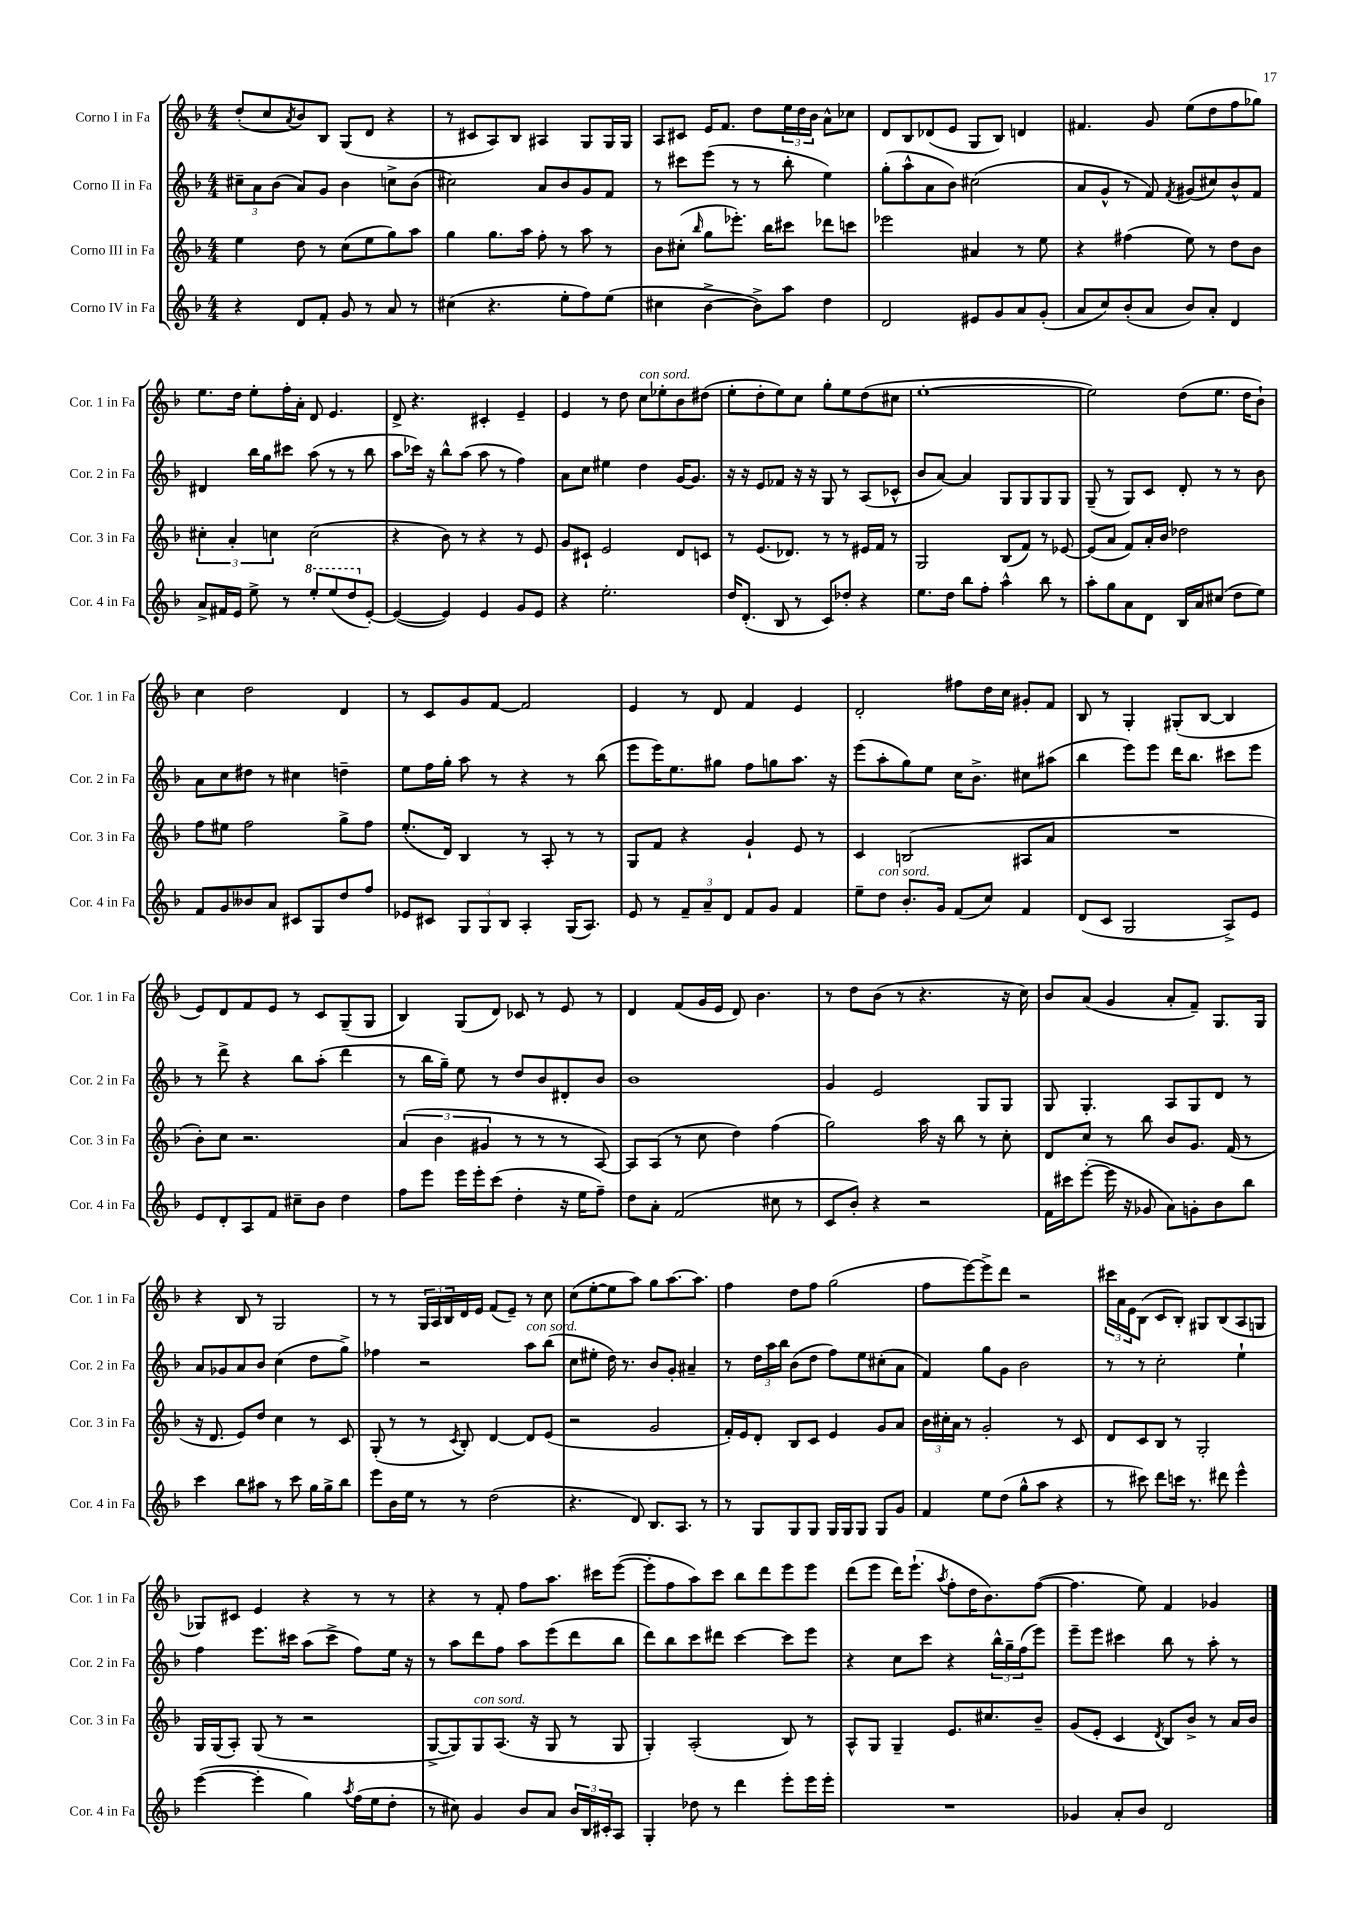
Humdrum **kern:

**kern	**kern	**kern	**kern
*staff4	*staff3	*staff2	*staff1
*clefG2	*clefG2	*clefG2	*clefG2
*k[b-]	*k[b-]	*k[b-]	*k[b-]
*M4/4	*M4/4	*M4/4	*M4/4
4r	4ee	12cc#~	(8dd'
.	.	12a	.
.	.	.	8cc
.	.	(12b-	.
.	.	.	8qa
8d	8dd	8a)	8b-)
8f'	8r	8g	8B-
8g	(8cc	4b-	(8G
8r	8ee	.	8d
8a	8gg)	8cc^	4r
8r	8aa	(8b-	.
=	=	=	=
(4cc#	4gg	2cc#)	8r
.	.	.	8c#
4.r	8.gg	.	8A)
.	.	.	8B-
.	16aa	.	.
.	8ff'	8a	4A#
8ee'	8r	8b-	.
8ff)	8aa	8g	8G
(8ee	8r	8f	16G
.	.	.	16G
=	=	=	=
4cc#	8b-	8r	8A
.	(8cc#'	8ccc#	8c#
.	16qqbb-	.	.
[4b-^	8gg	(8eee	16e
.	.	.	8.f
.	8.eee-')	8r	.
8b-^])	.	8r	8dd
.	16bb-	.	.
8aa	8ccc#	8bb-'	24ee
.	.	.	24dd
.	.	.	24b-
4dd	8ddd-	4ee)	8a^^
.	8ccc	.	8cc-
=	=	=	=
2d	2eee-	(8gg'	8d
.	.	8aa^^	8B-
.	.	8a	(8d-
.	.	8b-)	8e
8e#	4a#	(2cc#	8G
8g	.	.	8B-)
8a	8r	.	4d
(8g'	8ee	.	.
=	=	=	=
8a	4r	8a	4.f#
8cc)	.	8g^^	.
(8b-'	(4ff#	8r	.
8a	.	8f)	8g
.	.	8qf	.
8b-)	8ee)	(8g#	(8ee
8a'	8r	8cc#)	8dd
4d	8dd	8b-^^	8ff
.	8b-	8f	8gg-)
=	=	=	=
8a^	6cc#'	4d#	8.ee
16f#	.	.	.
.	6a'	.	.
16e	.	.	16dd
8ee^	.	16bb-	8ee'
.	.	16gg	.
.	6cc	.	.
8r	.	8ccc#	16ff'
.	.	.	16a'
8eee'	(2cc	(8aa	8d
(8eee	.	8r	4.e
8ddd	.	8r	.
[8e')	.	8bb-	.
=	=	=	=
(4e_	4r	8aa	8d^
.	.	16ccc-)	4.r
.	.	16r	.
4e])	8b-)	8bb-^^	.
.	8r	(8aa	.
4e	4r	8aa	4c#'
.	.	8r	.
8g	8r	4ff)	4e~
8e	8e	.	.
=	=	=	=
4r	8g	8a	4e
.	8c#`	8cc	.
2.ee'	2e	4ee#	8r
.	.	.	8dd
.	.	4dd	8cc
.	.	.	8ee-'
.	8d	[16g	8b-
.	.	8.g]	.
.	8c	.	(8dd#
=	=	=	=
16dd	8r	16r	8ee'
(8.d'	.	16r	.
.	(8.e	8e	8dd'
8B-	.	8f-	8ee)
.	8.d-)	.	.
8r	.	16r	8cc
.	.	16r	.
8c)	8r	8G	8gg'
8dd-'	8r	8r	8ee
4r	16e#	(8A	(8dd
.	16f	.	.
.	8r	8c-^^	8cc#
=	=	=	=
8.ee	2G	8b-	[1ee'
.	.	[8a)	.
16dd	.	.	.
8bb-	.	4a]	.
8ff'	.	.	.
4aa^^	(8B-	8G	.
.	8f)	8G	.
8bb-	8r	8G	.
8r	[8e-	8G	.
=	=	=	=
8aa'	(8e-]	(8G~	2ee])
8gg	8a	8r	.
8a	8f)	8G)	.
8d	16a'	8c	.
.	16b-	.	.
16B-	2dd-	8d'	(8dd
16a	.	.	.
(8cc#	.	8r	8.ee
8dd	.	8r	.
.	.	.	16dd
8ee)	.	8b-	8b-`)
=	=	=	=
8f	8ff	8a	4cc
8g	8ee#	8cc	.
8b--	2ff	8dd#	2dd
8a	.	8r	.
8c#	.	4cc#	.
8G	.	.	.
8dd	8gg^	4dd~	4d
8ff	8ff	.	.
=	=	=	=
8e-	(8.ee'	8ee	8r
8c#	.	16ff	8c
.	16d)	16gg'	.
12G	4B-	8aa	8g
12G	.	.	.
.	.	8r	[8f
12B-	.	.	.
4A'	8r	4r	2f]
.	8A'	.	.
(16G	8r	8r	.
8.A)	.	.	.
.	8r	(8bb-	.
=	=	=	=
8e	8G	8eee	4e
8r	8f	16eee)	.
.	.	8.ee	.
12f~	4r	.	8r
12a~	.	.	.
.	.	8gg#	8d
12d	.	.	.
8f	4g`	8ff	4f
8g	.	8gg	.
4f	8e	8.aa	4e
.	8r	.	.
.	.	16r	.
=	=	=	=
8ee~	4c	(8eee	2d'
8dd	.	8aa'	.
8.b-'	(2B	8gg)	.
.	.	8ee	.
16g	.	.	.
(8f	.	16cc	8ff#
.	.	8.b-^	.
8cc)	.	.	16dd
.	.	.	16cc
4f	8A#	8cc#	8g#'
.	8a	(8aa#	8f
=	=	=	=
(8d	1r	4bb-	8B-
8c	.	.	8r
2G	.	8eee)	4G'
.	.	8eee	.
.	.	16ddd	(8G#'
.	.	8.bb-	.
.	.	.	[8B-
8A^)	.	8ccc#	4B-]
8e	.	8eee	.
=	=	=	=
8e	8b-')	8r	8e)
8d'	8cc	8ddd^	8d
8A	2.r	4r	8f
8f	.	.	8e
8cc#~	.	8bb-	8r
8b-	.	(8aa'	8c
4dd	.	4ddd	(8G~
.	.	.	8G
=	=	=	=
8ff	(6a	8r	4B-)
8eee	.	16bb-	.
.	6b-	.	.
.	.	16gg~)	.
16eee	.	8ee	(8G
16eee'	.	.	.
.	6g#	.	.
(8ccc	.	8r	8d)
4dd'	8r	8dd	8c-
.	8r	8b-	8r
16r	8r	8d#'	8e
16ee	.	.	.
8ff~)	[8A)	8b-	8r
=	=	=	=
8dd	8A]	1b-	4d
8a'	(8A	.	.
(2f	8r	.	(8f
.	8cc	.	16g
.	.	.	16e
.	4dd)	.	8d)
.	.	.	4.b-
8cc#	(4ff	.	.
8r	.	.	.
=	=	=	=
8c	2gg)	4g	8r
8b-')	.	.	8dd
4r	.	2e	(8b-
.	.	.	8r
2r	16aa	.	4.r
.	16r	.	.
.	8bb-	.	.
.	8r	8G	.
.	8cc'	8G	16r
.	.	.	16cc)
=	=	=	=
16f	8d	8G	8b-
16ccc#	.	.	.
([8eee'	8cc	4.G'	(8a
16eee]	8r	.	4g
16r	.	.	.
8g-	8bb-	.	.
8a)	8b-	8A	8a'
8g'	8.g	8G	8f~)
8b-	.	8d	8.G
.	(16f	.	.
8bb-	8r	8r	.
.	.	.	16G
=	=	=	=
4ccc	16r	8a	4r
.	8.d	.	.
.	.	8g-	.
8bb-	8e)	8a	8B-
8aa#	8dd	8b-	8r
8r	4cc	(4cc	2G
8ccc	.	.	.
16gg	8r	8dd	.
16gg^	.	.	.
8bb-	8c	8gg^)	.
=	=	=	=
8eee	(8G'	4ff-	8r
16b-	8r	.	8r
16ee	.	.	.
8r	8r	2r	24G
.	.	.	24A
.	.	.	24B-
.	8qc	.	.
8r	8B-')	.	16d
.	.	.	16e
(2dd	[4d	.	(8f
.	.	.	8e~)
.	8d]	8aa	8r
.	(8e	(8bb-	8cc
=	=	=	=
4.r	2r	8cc	(8cc
.	.	8ee#'	[8ee'
.	.	16dd)	8ee]
.	.	8.r	.
8d)	.	.	8aa)
8.B-	2g	8b-	8gg
.	.	8g'	[8.aa
8.A	.	.	.
.	.	4a#~	.
.	.	.	8.aa]
8r	.	.	.
=	=	=	=
8r	16f')	8r	4ff
.	16e	.	.
8G	8d'	24dd	.
.	.	24aa	.
.	.	24bb-	.
8G	8B-	(8b-	8dd
8G	8c	8dd	8ff
16G	4e	8ff)	(2gg
16G	.	.	.
8G	.	8ee	.
8G	8g	(8cc#'	.
8g	8a	8a	.
=	=	=	=
4f	24b-	4f)	8ff
.	24cc#'	.	.
.	24a	.	.
.	8r	.	[8eee)
8ee	2g'	8gg	8eee^]
(8dd	.	8g	8ddd
8gg^^	.	2b-	2r
8aa	.	.	.
4r	8r	.	.
.	8c	.	.
=	=	=	=
8r	8d	8r	24ccc#
.	.	.	24a
.	.	.	24e
8ccc#)	8c	8r	(8B-
8ddd	8B-	2cc'	8c
16ccc	8r	.	8B-')
8.r	.	.	.
.	2G'	.	8G#
8ddd#	.	.	(8B-
4eee^^	.	4ee`	8A
.	.	.	8G
=	=	=	=
([4eee	16G	4ff	8G-)
.	(16G	.	.
.	8A')	.	8c#
4eee']	(8G	8.eee	4e
.	8r	.	.
.	.	16ccc#	.
4gg)	2r	(8aa	4r
.	.	8ccc#^	.
8qaa	.	.	.
(16ff	.	8ff)	8r
16ee	.	.	.
8dd'	.	16ee	8r
.	.	16r	.
=	=	=	=
8r	[8G^	8r	4r
8cc#)	8G])	8aa	.
4g	8G	8ddd	8r
.	(8.A	8ff	8f'
8b-	.	8aa	8ff
.	16r	.	.
8a	8G	(8eee	8.aa
24b-	8r	8ddd	.
24B-	.	.	.
.	.	.	16ccc#
24c#'	.	.	.
8A	8G	8bb-	([8eee
=	=	=	=
4G'	4G')	8ddd)	8eee']
.	.	8bb-	8ff
8dd-	(2A'	8ccc	8aa)
8r	.	8ddd#	8ccc
4ddd	.	[4ccc	8bb-
.	.	.	8ddd
8eee'	8B-)	8ccc]	8eee
16eee	8r	8eee	8eee
16eee'	.	.	.
=	=	=	=
1r	8A^^	4r	(8ddd
.	8G	.	8eee
.	4G~	8cc	16ddd)
.	.	.	(8.eee`
.	.	8ccc	.
.	.	.	8qaa
.	8.e	4r	8ff'
.	.	.	16dd
.	8.cc#	.	8.b-)
.	.	24bb-^^	.
.	.	24gg~	.
.	.	(24ff	.
.	8b-~	8eee)	([8ff
=	=	=	=
4g-	(8g	8eee~	4.ff]
.	8e'	8eee	.
8a'	4c	4ccc#	.
8b-	.	.	8ee)
.	8qd	.	.
2d	8B-)	8bb-	4f
.	8b-^	8r	.
.	8r	8aa'	4g-
.	16a	8r	.
.	16b-	.	.
==	==	==	==
*-	*-	*-	*-
